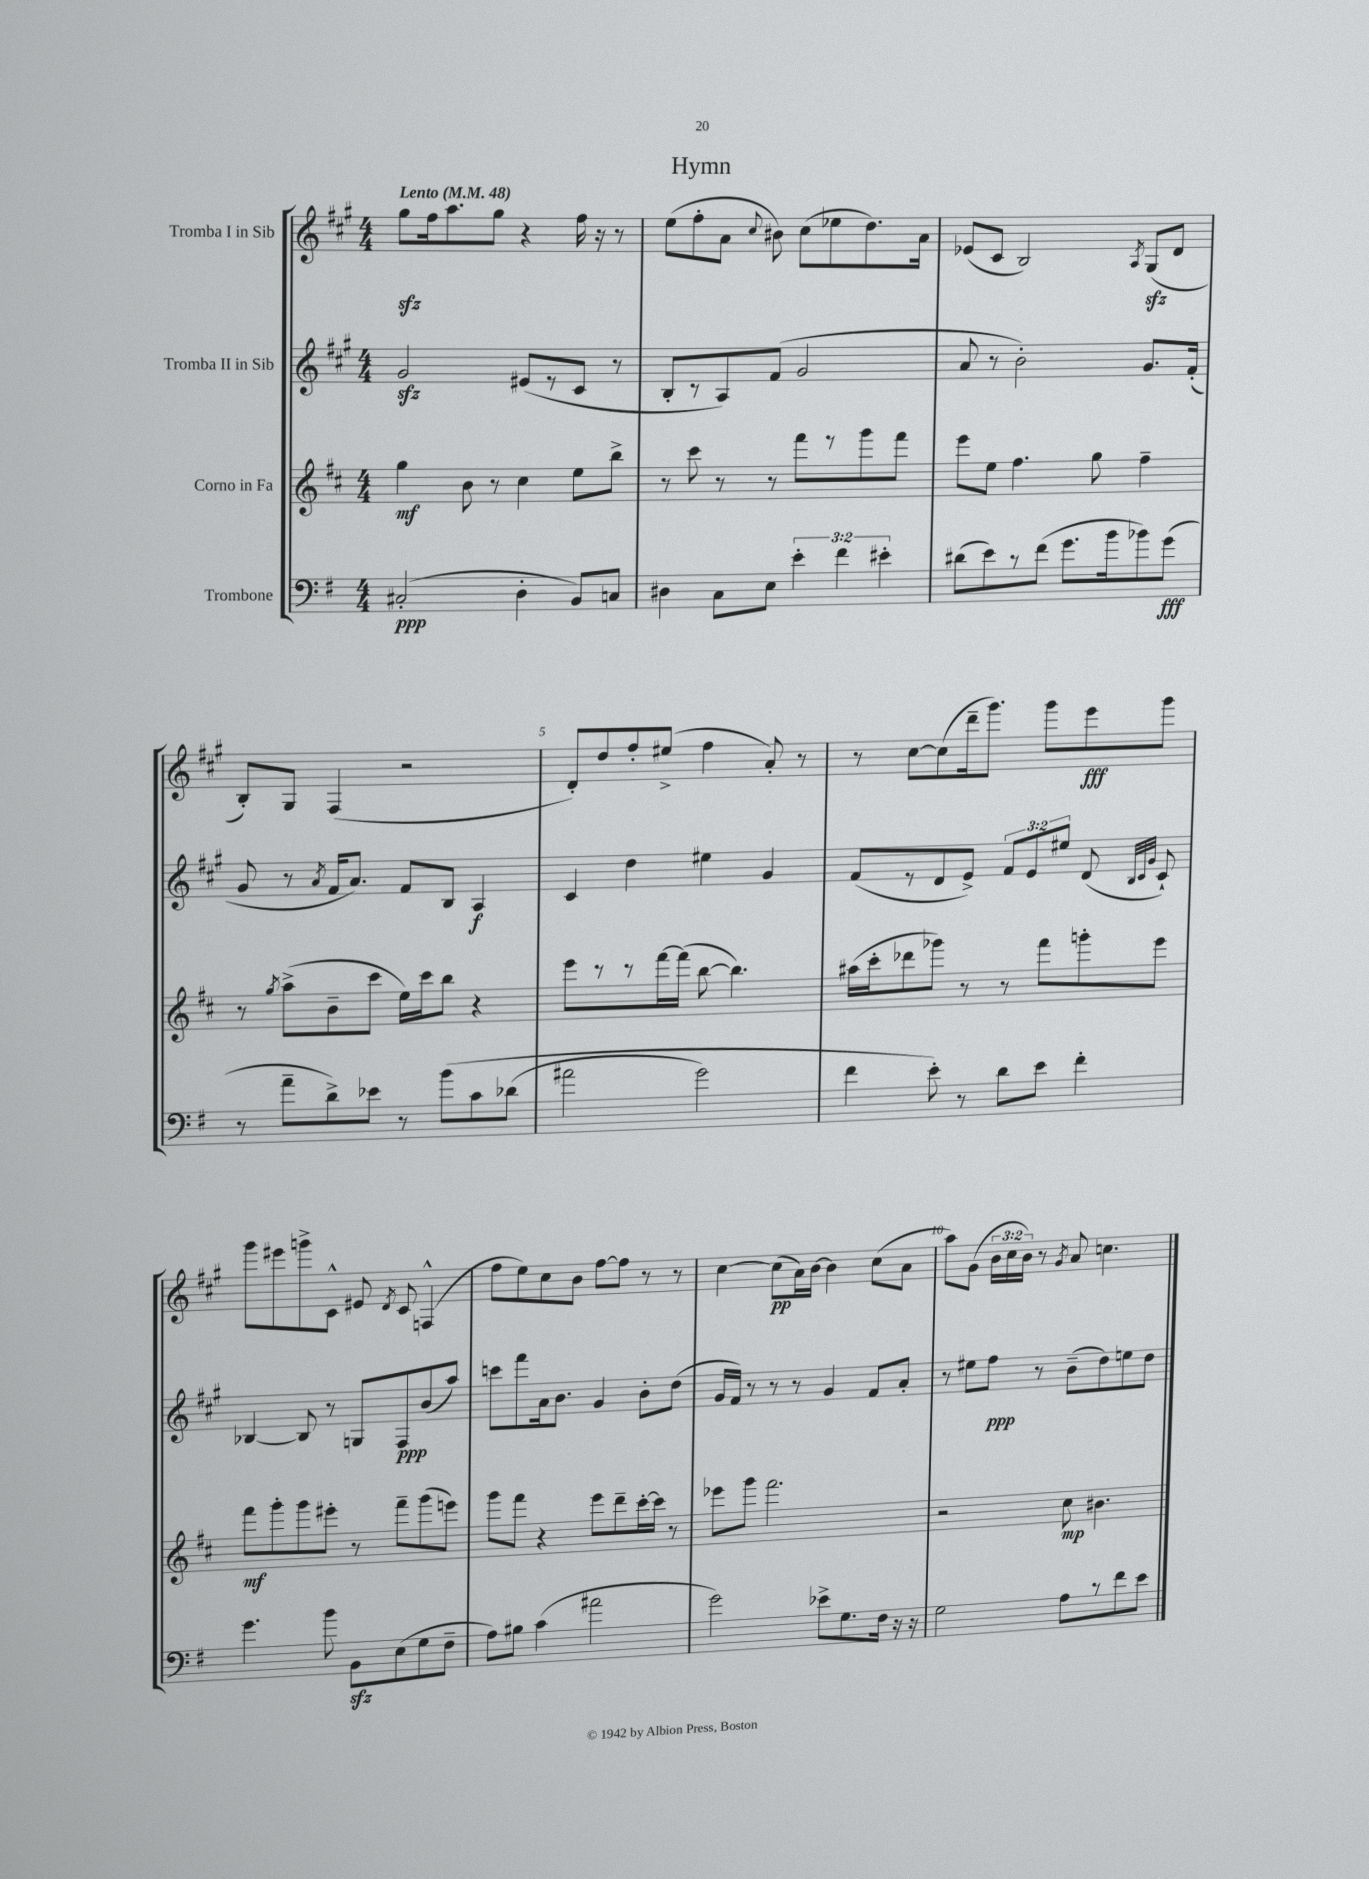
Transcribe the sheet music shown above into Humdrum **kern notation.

**kern	**dynam	**kern	**dynam	**kern	**dynam	**kern	**dynam
*part4	*part4	*part3	*part3	*part2	*part2	*part1	*part1
*staff4	*staff4	*staff3	*staff3	*staff2	*staff2	*staff1	*staff1
*I"Trombone	*	*I"Corno in Fa	*	*I"Tromba II in Sib	*	*I"Tromba I in Sib	*
*clefF4	*	*clefG2	*	*clefG2	*	*clefG2	*
*k[f#]	*	*k[f#c#]	*	*k[f#c#g#]	*	*k[f#c#g#]	*
*M4/4	*	*M4/4	*	*M4/4	*	*M4/4	*
*MM48	*	*MM48	*	*MM48	*	*MM48	*
=1	=1	=1	=1	=1	=1	=1	=1
!	!	!	!	!	!	!LO:TX:a:B:t=Lento	!
(2C#X'/	ppp	4gg\	mf	2g#zz/	.	8gg#zz\L	.
.	.	.	.	.	.	16ff#\k	.
.	.	.	.	.	.	8.aa\	.
.	.	8b\	.	.	.	.	.
.	.	8r	.	.	.	8gg#\J	.
4D'\	.	4cc#\	.	(8e#X/L	.	4r	.
.	.	.	.	8r	.	.	.
8BB/L)	.	8ee\L	.	8c#/J	.	16ff#\	.
.	.	.	.	.	.	16r	.
8Cn/J	.	8bb^\J	.	8r	.	8r	.
=2	=2	=2	=2	=2	=2	=2	=2
4D#X\	.	8r	.	8B'/L	.	(8ee\L	.
.	.	8ccc#\	.	8r	.	8ff#'\	.
8C\L	.	8r	.	8A/)	.	8a\J	.
.	.	.	.	.	.	8qqcc#/	.
8E\J	.	8r	.	(8f#/J	.	8b#X\)	.
6e'\	.	8fff#\L	.	2g#/	.	(8cc#\L	.
.	.	8r	.	.	.	8ee-X\	.
6f#\	.	.	.	.	.	.	.
.	.	8ggg\	.	.	.	8.dd\)	.
6e#X'\	.	.	.	.	.	.	.
.	.	8fff#\J	.	.	.	.	.
.	.	.	.	.	.	16a\Jk	.
=3	=3	=3	=3	=3	=3	=3	=3
(8d#X\L	.	8eee\L	.	8a/	.	(8e-X/L	.
8e\)	.	8ee\J	.	8r	.	8c#/J	.
8r	.	4.ff#\	.	2b'\)	.	2B/)	.
(8f#\J	.	.	.	.	.	.	.
8.g\L	.	.	.	.	.	.	.
.	.	8gg\	.	.	.	.	.
16b\k	.	.	.	.	.	.	.
.	.	.	.	.	.	8qA/	.
8b-X\)	.	4ff#~\	.	8.g#/L	.	(8G#zz/L	.
(8g\J	fff	.	.	.	.	8d/J	.
.	.	.	.	(16f#'/Jk	.	.	.
!!LO:LB:g=z
=4	=4	=4	=4	=4	=4	=4	=4
8r	.	8r	.	8g#/	.	8B'/L)	.
.	.	8qgg/	.	.	.	.	.
8a~\L	.	(8aa^\L	.	8r	.	8G#/J	.
.	.	.	.	8qa/	.	.	.
8d^\)	.	8b~\	.	16f#/KL	.	(4F#/	.
.	.	.	.	8.a/J)	.	.	.
8e-X\J	.	8ccc#\J	.	.	.	.	.
8r	.	16ee\LL)	.	8f#/L	.	2r	.
.	.	16ccc#\J	.	.	.	.	.
(8b\L	.	8bb\J	.	8B/J	.	.	.
8c\	.	4r	.	4A/	f	.	.
(8d-X\J	.	.	.	.	.	.	.
=5	=5	=5	=5	=5	=5	=5	=5
2a#X\	.	8eee\L	.	4c#/	.	8d'/L)	.
.	.	8r	.	.	.	8dd/	.
.	.	8r	.	4dd\	.	8ff#'/	.
.	.	[16fff#\L	.	.	.	(8ee#X^/J	.
.	.	(16fff#\JJ]	.	.	.	.	.
2g\)	.	[8bb\	.	4ee#X\	.	4ff#\	.
.	.	4.bb\])	.	.	.	.	.
.	.	.	.	4g#/	.	8a'/)	.
.	.	.	.	.	.	8r	.
=6	=6	=6	=6	=6	=6	=6	=6
4f#\	.	(16aa#X\LL	.	(8f#/L	.	8r	.
.	.	16ccc#'\J	.	.	.	.	.
.	.	8ddd-X\	.	8r	.	[8cc#\L	.
8e'\)	.	8ggg-X\J)	.	8d/	.	(8cc#\]	.
8r	.	8r	.	8e^/J)	.	16ddd~\k	.
.	.	.	.	.	.	8.ggg#\J)	.
8d\L	.	8r	.	12f#/L	.	.	.
.	.	.	.	12e/	.	.	.
8e\J	.	8fff#\L	.	.	.	8ggg#\L	.
.	.	.	.	12ee#X/J	.	.	.
4f#'\	.	8gggn'\	.	(8d/	.	8eee\	fff
.	.	.	.	32qqB/LLL	.	.	.
.	.	.	.	32qqc#/	.	.	.
.	.	.	.	32qqg#/JJJ	.	.	.
.	.	8eee\J	.	8c#`/)	.	8ggg#\J	.
!!LO:LB:g=z
=7	=7	=7	=7	=7	=7	=7	=7
4.g\	.	8fff#\L	mf	[4B-X/	.	8ggg#\L	.
.	.	8ggg'\	.	.	.	8eee#X\	.
.	.	8ggg\	.	8B-/]	.	8gggn^\	.
8b\	.	8eee#X'\J	.	8r	.	8c#^^\J	.
8BBzz\L	.	8r	.	8Gn/L	.	8e#X/	.
.	.	.	.	.	.	8qd/	.
(8E\	.	8fff#~\L	.	8F#/	ppp	8c#/	.
8G\	.	(8ggg\	.	(8b/	.	(4Fn^^/	.
8F#~\J	.	8eeen\J)	.	8aa/J)	.	.	.
=8	=8	=8	=8	=8	=8	=8	=8
8A\L)	.	8ggg\L	.	8cccn\L	.	8ff#\L	.
8B#X\J	.	8fff#\J	.	8fff#\	.	8ee\)	.
(4c\	.	4r	.	16a\k	.	8cc#\	.
.	.	.	.	8.b\J	.	.	.
.	.	.	.	.	.	8b\J	.
2a#X\	.	8eee\L	.	4g#/	.	[8ff#\L	.
.	.	8ddd~\	.	.	.	8ff#\J]	.
.	.	[16ccc#'\L	.	8b'\L	.	8r	.
.	.	16ccc#\JJ]	.	.	.	.	.
.	.	8r	.	(8dd\J	.	8r	.
=9	=9	=9	=9	=9	=9	=9	=9
2g\)	.	8eee-X\L	.	16g#/LL	.	[4cc#\	.
.	.	.	.	16f#/JJ)	.	.	.
.	.	8ggg\J	.	8r	.	.	.
.	.	2.fff#\	.	8r	.	(8cc#\L]	pp
.	.	.	.	8r	.	16a\L)	.
.	.	.	.	.	.	[16b\JJ	.
8e-X^\L	.	.	.	4g#/	.	4b\]	.
8.G\	.	.	.	.	.	.	.
.	.	.	.	8f#/L	.	(8cc#\L	.
16F#\Jk	.	.	.	.	.	.	.
16r	.	.	.	8a'/J	.	8a\J	.
16r	.	.	.	.	.	.	.
=10	=10	=10	=10	=10	=10	=10	=10
2G\	.	2r	.	8r	.	8aa\L)	.
.	.	.	.	8ee#X\L	.	(8g#\J	.
.	.	.	.	8ff#\J	ppp	24b\LL	.
.	.	.	.	.	.	24cc#\	.
.	.	.	.	.	.	24b\JJ)	.
.	.	.	.	8r	.	8r	.
.	.	.	.	.	.	8qg#/	.
8A\L	.	8cc#\	mp	(8b~\L	.	8a/	.
8r	.	4.b#X\	.	8dd\)	.	4.ccn\	.
8f#\	.	.	.	8een\	.	.	.
8e\J	.	.	.	8dd\J	.	.	.
==	==	==	==	==	==	==	==
*-	*-	*-	*-	*-	*-	*-	*-
